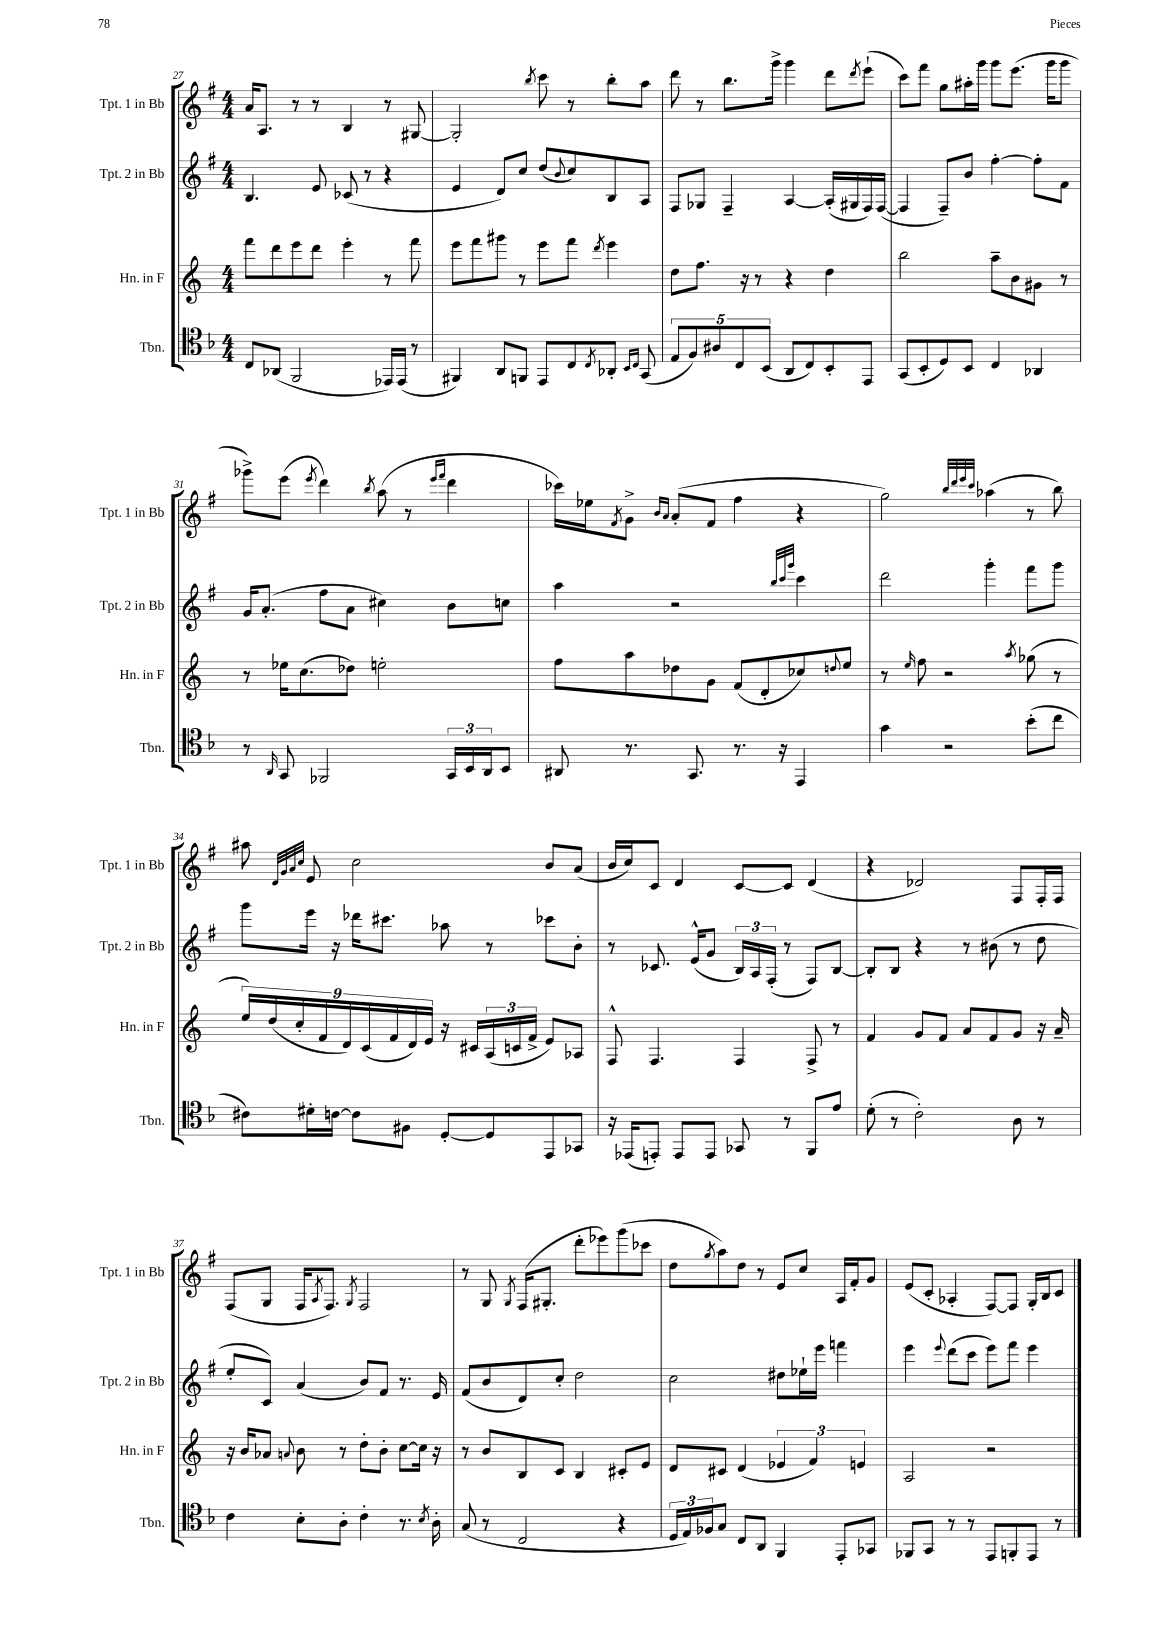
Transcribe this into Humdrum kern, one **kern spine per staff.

**kern	**kern	**kern	**kern
*part4	*part3	*part2	*part1
*staff4	*staff3	*staff2	*staff1
*I"Tbn.	*I"Hn. in F	*I"Tpt. 2 in Bb	*I"Tpt. 1 in Bb
*I'Tbn.	*I'Hn. in F	*I'Tpt. 2 in Bb	*I'Tpt. 1 in Bb
*clefC4	*clefG2	*clefG2	*clefG2
*k[b-]	*k[]	*k[f#]	*k[f#]
*M4/4	*M4/4	*M4/4	*M4/4
=27	=27	=27	=27
8C/L	8fff\L	4.B/	16a/KL
.	.	.	8.A/J
(8AA-X/J	8ddd\	.	.
2FF/	8eee\	.	8r
.	8ddd\J	8e/	8r
.	4eee'\	(8c-X/	4B/
.	.	8r	.
16EE-X/LL)	8r	4r	8r
(16EE-/JJ	.	.	.
8r	8fff\	.	[8G#X/
=28	=28	=28	=28
4FF#X/)	8eee\L	4e/	2G#'/]
.	8fff\	.	.
8AA/L	8ggg#X\J	8d/L)	.
8FFn/J	8r	8cc/J	.
.	.	.	8qbb/
8EE/L	8eee\L	(8dd/L	8ccc\
.	.	8qqb/	.
8C/	8fff\J	8cc/)	8r
8qC/	8qddd/	.	.
8AA-X'/J	4eee\	8B/	8bb'\L
16qqBB-/LL	.	.	.
16qqC/JJ	.	.	.
(8GG/	.	8A/J	8aa\J
=29	=29	=29	=29
10E/L	8dd\L	8F#/L	8ddd\
10F/)	.	.	.
.	8.ff\J	8G-X/J	8r
10A#X/	.	.	.
.	.	4F#~/	8.bb\L
10C/	.	.	.
.	16r	.	.
.	8r	.	.
(10BB-/J	.	.	.
.	.	.	16ggg^\Jk
8AA/L	4r	[4A/	4ggg\
8C/)	.	.	.
8BB-'/	4dd\	(16A'/LL]	8ddd\L
.	.	16G#X/	.
.	.	.	8qddd/
8EE/J	.	16F#/)	(8eee`\J
.	.	([16F#/JJ	.
=30	=30	=30	=30
(8GG/L	2bb\	4F#/]	8ccc\L)
8BB-'/	.	.	8fff#\J
8D/)	.	8F#~/L)	8gg\L
8BB-/J	.	8b/J	16aa#X'\L
.	.	.	16ggg\JJ
4C/	8aa~\L	[4ff#'\	8ggg\L
.	8b\	.	(8.eee\J
4AA-X/	8g#X\J	8ff#'\L]	.
.	.	.	16ggg\KL
.	8r	8f#\J	8ggg\J
!!LO:LB:g=z
=31	=31	=31	=31
8r	8r	16g/KL	8ggg-X^\L)
.	.	(8.a'/J	.
16qqAA/	.	.	.
8GG/	16ee-X\KL	.	(8eee\J
.	(8.cc\	.	.
.	.	.	8qeee/
2FF-X/	.	8ff#\L	4ddd\)
.	8dd-X\J)	8a\J	.
.	.	.	8qbb/
.	2een'\	4cc#X\)	(8aa\
.	.	.	8r
.	.	.	16qqeee/LL
.	.	.	16qqfff#/JJ
24GG/LL	.	8b\L	4ddd\
24BB-/	.	.	.
24AA/J	.	.	.
8BB-/J	.	8ccn\J	.
=32	=32	=32	=32
8AA#X/	8ff\L	4aa\	16ccc-X\LL)
.	.	.	16ee-X\J
.	.	.	8qf#/
8.r	8aa\	.	8g^\J
.	.	.	16qqb/LL
.	.	.	16qqa/JJ
.	8dd-X\	2r	(8a'/L
8.GG/	.	.	.
.	8g\J	.	8f#/J
8.r	(8f/L	.	4ff#\
.	8d'/	.	.
16r	.	.	.
.	.	32qqbb/LLL	.
.	.	32qqccc/	.
.	.	32qqggg/JJJ	.
4EE/	8cc-X/)	4ccc\	4r
.	8qqddn/	.	.
.	8ee/J	.	.
=33	=33	=33	=33
4g\	8r	2ddd\	2gg\)
.	16qqee/	.	.
.	8ff\	.	.
2r	2r	.	.
.	.	.	32qqbb/LLL
.	.	.	32qqddd/
.	.	.	32qqeee/
.	.	.	32qqccc/JJJ
.	.	4ggg'\	(4aa-X\
.	8qaa/	.	.
(8b-'\L	(8gg-X\	8fff#\L	8r
8cc\J	8r	8ggg\J	8bb\)
!!LO:LB:g=z
=34	=34	=34	=34
8c#X\L)	18ee/LL)	8ggg\L	8aa#X\
.	(18dd/	.	.
.	18cc'/	.	.
.	.	.	32qqd/LLL
.	.	.	32qqg/
.	.	.	32qqa/
.	.	.	32qqcc/JJJ
16d#X'\L	.	16eee\Jk	8e/
.	18f/	.	.
[16cn\JJ	.	16r	.
.	18d/)	.	.
8c\L]	.	16ddd-X\KL	2cc\
.	(18c/	.	.
.	.	8.ccc#X\J	.
.	18f/	.	.
8F#X\J	.	.	.
.	18d/)	.	.
.	18e/JJ	.	.
[8D'/L	16r	8aa-X\	.
.	16c#X/LL	.	.
8D/]	(24A/	8r	.
.	24cn/	.	.
.	24f^/JJ	.	.
8EE/	8e/L)	8ccc-X\L	8b/L
8GG-X/J	8A-X/J	8b'\J	(8a/J
=35	=35	=35	=35
16r	8F^^/	8r	16b/LL
(16EE-X/KL	.	.	16cc/J)
8EEn'/J)	4.F/	8.c-X/	8c/J
8EE/L	.	.	4d/
.	.	(16e^^/KL	.
8EE/J	.	8g/J	.
8GG-X/	4F/	24B/LL)	[8c/L
.	.	24A/	.
.	.	(24F#'/JJ	.
8r	.	8r	8c/J]
8FF/L	8F^/	8F#/L)	(4d/
8e/J	8r	[8B/J	.
=36	=36	=36	=36
(8d'\	4f/	8B'/L]	4r
8r	.	8B/J	.
2c'\)	8g/L	4r	2d-X/)
.	8f/J	.	.
.	8a/L	8r	.
.	8f/	(8b#X\	.
8A\	8g/J	8r	8F#/L
8r	16r	8dd\	16F#'/L
.	16a~/	.	16F#/JJ
!!LO:LB:g=z
=37	=37	=37	=37
4c\	16r	8ee'/L	(8F#/L
.	16b/KL	.	.
.	8a-X/J	8c/J)	8G/J
.	8qqan/	.	.
8B-'\L	8b\	(4a/	16F#/KL
.	.	.	8qA/
.	.	.	8.F#/J)
8A'\J	8r	.	.
.	.	.	8qG/
4c'\	8dd'\L	8b/L)	2F#/
.	8b'\J	8f#/J	.
8.r	[8cc\L	8.r	.
.	16cc\Jk]	.	.
8qB-/	.	.	.
16A'\	16r	16e/	.
=38	=38	=38	=38
(8G/	8r	(8f#/L	8r
8r	8b/L	8b/	8G/
.	.	.	8qG/
2C/	8B/	8d/)	(16F#/KL
.	.	.	8.G#X'/J
.	8c/J	8cc'/J	.
.	4B/	2dd\	8ddd'\L
.	.	.	8eee-X\)
4r	8c#X'/L	.	(8ggg\
.	8e/J	.	8ccc-X\J
=39	=39	=39	=39
24D/LL	8d/L	2cc\	8dd\L
24E/)	.	.	.
24F-X/J	.	.	.
.	.	.	8qgg/
8G/J	8c#X/J	.	8aa\)
8C/L	(4d/	.	8dd\J
8AA/J	.	.	8r
4FF/	6e-X/	8dd#X\L	8e/L
.	.	16ee-X`\L	8cc/J
.	6f/)	.	.
.	.	16eee\JJ	.
8EE'/L	.	4fffn\	16A/LL
.	.	.	16f#'/J
.	6en/	.	.
8GG-X/J	.	.	8g/J
=40	=40	=40	=40
8FF-X/L	2A/	4eee\	(8e/L
8GG/J	.	.	8c'/J
.	.	8qqeee/	.
8r	.	(8ddd\L	4A-X'/
8r	.	8ccc\J	.
8EE/L	2r	8eee\L)	[8F#/L)
8FFn'/	.	8fff#\J	8F#/J]
8EE/J	.	4eee\	16G'/LL
.	.	.	16B/J
8r	.	.	8c/J
==	==	==	==
*-	*-	*-	*-
